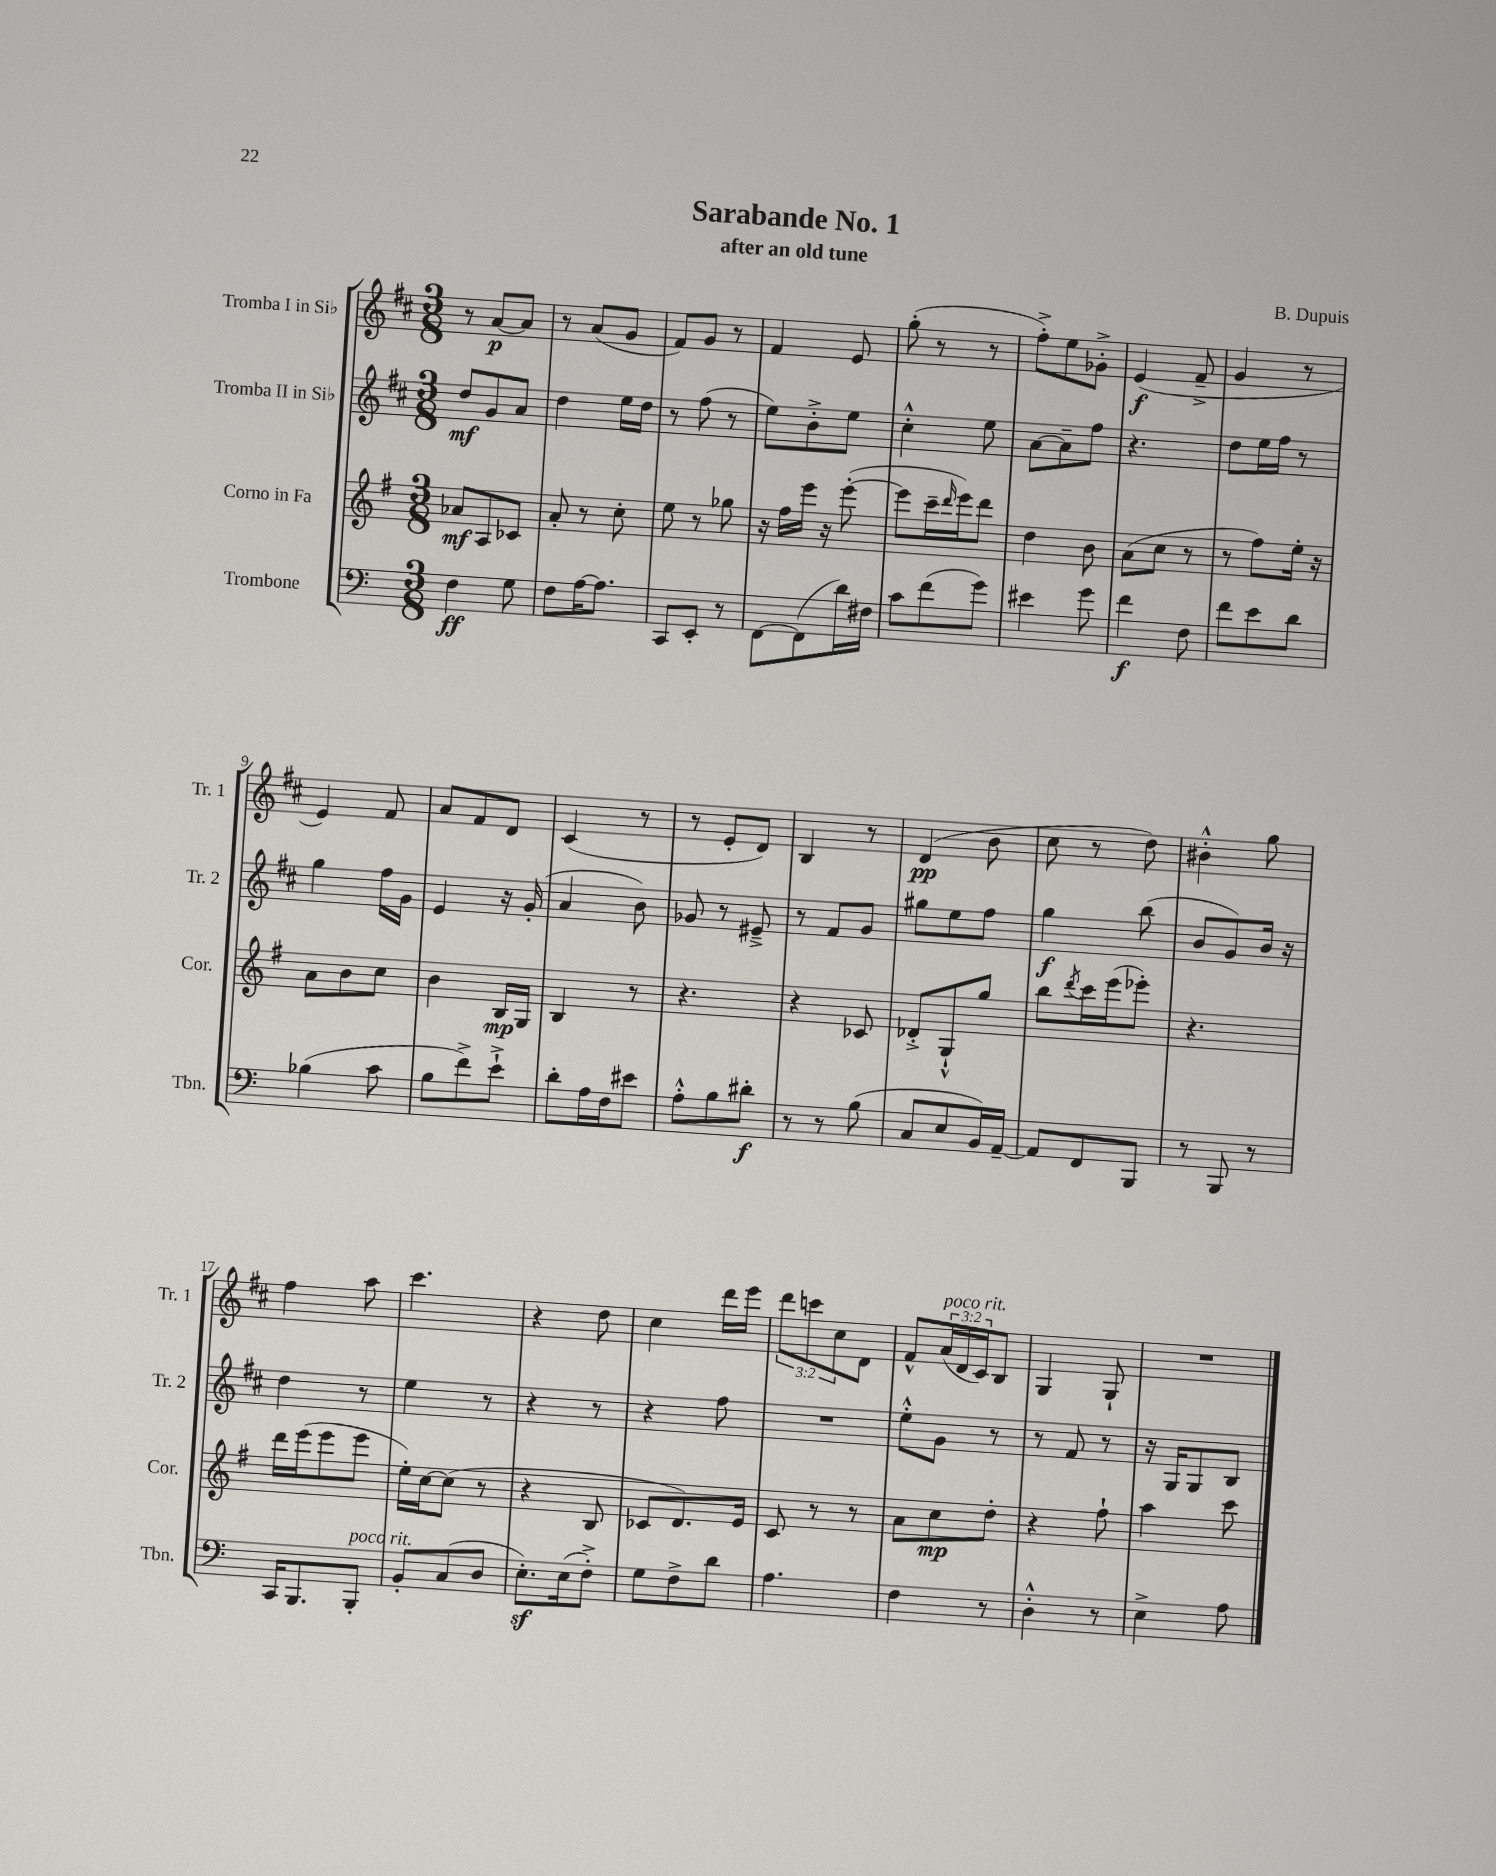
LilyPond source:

\header { title = "Sarabande No. 1" composer = "B. Dupuis" subtitle = "after an old tune" }
<<
\new StaffGroup <<
\new Staff = "s0" \with { instrumentName = "Tromba I in Sib" shortInstrumentName = "Tr. 1" } {
    \clef treble \key d \major \numericTimeSignature \time 3/8 \override Staff.TupletNumber.text = #tuplet-number::calc-fraction-text
    r8 a'8~\p a'8 |
    r8 a'8( g'8 |
    fis'8) g'8 r8 |
    fis'4 e'8 |
    g''8-.( r8 r8 |
    fis''8-.->) e''8 ges'8-.-> |
    e'4\f( fis'8---> |
    g'4 r8 |
    e'4) fis'8 |
    a'8 fis'8 d'8 |
    cis'4( r8 |
    r8 e'8-. d'8) |
    b4 r8 |
    d'4\pp( b'8 |
    cis''8 r8 d''8) |
    bis'4-.-^ g''8 |
    fis''4 a''8 |
    cis'''4. |
    r4 d''8 |
    cis''4 d'''16 e'''16 |
    \tuplet 3/2 { d'''8 c'''8 cis''8 } d'8 |
    fis'8-^ \tuplet 3/2 { a'16^\markup { \italic "poco rit." }( d'16 cis'16) } b8 |
    g4 g8-! |
    R4. \bar "|." |
}
\new Staff = "s1" \with { instrumentName = "Tromba II in Sib" shortInstrumentName = "Tr. 2" } {
    \clef treble \key d \major \numericTimeSignature \time 3/8
    d''8\mf g'8 a'8 |
    d''4 e''16 d''16 |
    r8 fis''8( r8 |
    e''8) b'8-.-> e''8 |
    cis''4-.-^ e''8 |
    a'8~ a'8-- fis''8 |
    r4. |
    d''8 e''16 fis''16 r8 |
    g''4 fis''16 g'16 |
    e'4 r16 g'16-.( |
    a'4 b'8) |
    ges'8 r8 eis'8---> |
    r8 fis'8 g'8 |
    gis''8 e''8 fis''8 |
    g''4\f b''8( |
    b'8 g'8) b'16 r16 |
    d''4 r8 |
    e''4 r8 |
    r4 r8 |
    r4 fis''8 |
    R4. |
    e''8-.-^ g'8 r8 |
    r8 fis'8 r8 |
    r16 g16 g8 b8 \bar "|." |
}
\new Staff = "s2" \with { instrumentName = "Corno in Fa" shortInstrumentName = "Cor." } {
    \clef treble \key g \major \numericTimeSignature \time 3/8
    aes'8\mf a8 ces'8 |
    a'8-. r8 c''8-. |
    e''8 r8 ges''8 |
    r16 fis''16 e'''16 r16 e'''8~-.( |
    e'''8 c'''16-- \grace { d'''16 } e'''16) d'''8 |
    d''4 b'8 |
    a'8( c''8 r8 |
    r8 fis''8) e''16-. r16 |
    a'8 b'8 c''8 |
    b'4 b16\mp g16 |
    b4 r8 |
    r4. |
    r4 ces'8 |
    des'8-.-> g8-!-^ g''8 |
    b''8 \acciaccatura { d'''8 } c'''16 e'''16( ees'''8-.) |
    r4. |
    d'''16 e'''16( e'''8 e'''8 |
    e''16-.) c''16~ c''8( r8 |
    r4 b8 |
    ces'8 d'8.) e'16 |
    c'8 r8 r8 |
    a'8 c''8\mp d''8-. |
    r4 fis''8-! |
    a''4 c'''8 \bar "|." |
}
\new Staff = "s3" \with { instrumentName = "Trombone" shortInstrumentName = "Tbn." } {
    \clef bass \key c \major \numericTimeSignature \time 3/8
    f4\ff g8 |
    f8 a16~ a8. |
    c,8 e,8-. r8 |
    f,8~ f,8( d'16) fis16 |
    c'8 f'8( g'8) |
    eis'4 g'8 |
    f'4\f f8 |
    f'8 e'8 d'8 |
    bes4( c'8 |
    b8 f'8->) e'8-!-> |
    d'8-. a16 f16 eis'8 |
    a8-.-^ b8 dis'8-.\f |
    r8 r8 b8( |
    c8 e8 b,16) a,16~-- |
    a,8 f,8 b,,8 |
    r8 b,,8 r8 |
    c,16 b,,8. b,,8-.^\markup { \italic "poco rit." } |
    b,8-. c8( d8 |
    e8.-.\sf) e16( f8-.->) |
    g8 f8-> d'8 |
    a4. |
    f4 r8 |
    d4-.-^ r8 |
    e4-> a8 \bar "|." |
}
>>
>>
